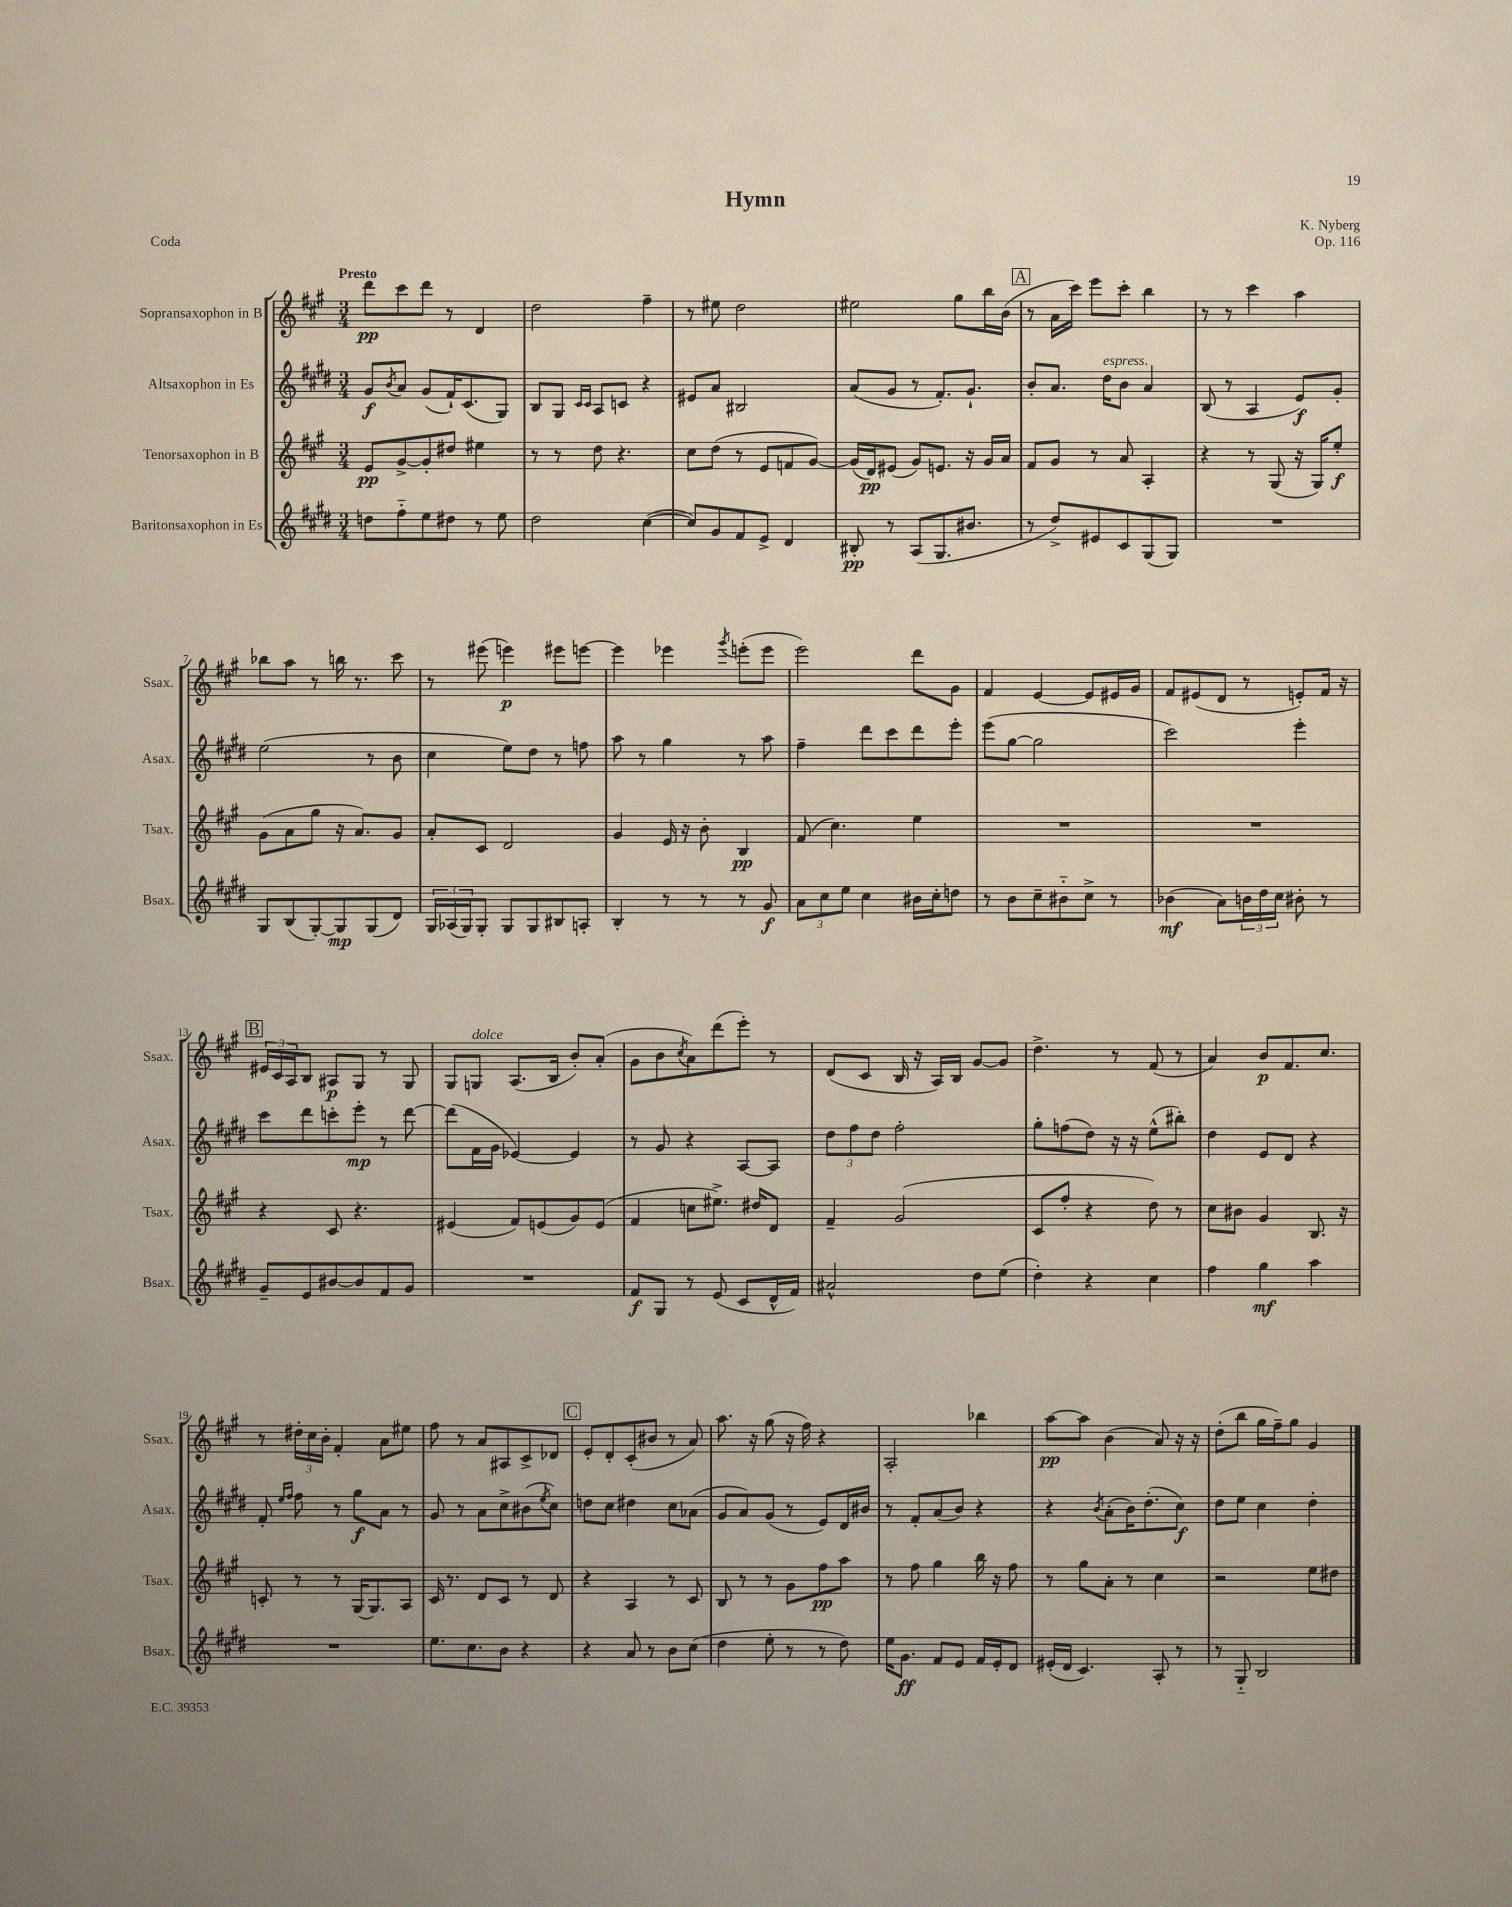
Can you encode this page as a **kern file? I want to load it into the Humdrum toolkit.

**kern	**kern	**kern	**kern
*staff4	*staff3	*staff2	*staff1
*clefG2	*clefG2	*clefG2	*clefG2
*k[f#c#g#d#]	*k[f#c#g#]	*k[f#c#g#d#]	*k[f#c#g#]
*M3/4	*M3/4	*M3/4	*M3/4
8dd	8e	8g#	8ddd
.	.	8qb	.
8ff#'~	[8g#^	8a	8ccc#
8ee	8g#']	(8g#	8ddd
8dd#	8dd#	16f#`)	8r
.	.	(8.c#	.
8r	4ee#	.	4d
8ee	.	8G#)	.
=	=	=	=
2dd#	8r	8B	2dd
.	8r	8G#	.
.	.	16qqc#	.
.	.	16qqc#	.
.	8dd	8A	.
.	4.r	8c	.
([4cc#	.	4r	4ff#~
=	=	=	=
8cc#])	8cc#	8e#	8r
8g#	(8dd	8a	8ee#
8f#	8r	2B#	2dd
8e^	8e	.	.
4d#	8f	.	.
.	[8g#)	.	.
=	=	=	=
8B#'	(16g#]	(8a	2ee#
.	16d)	.	.
8r	(8e#	8g#	.
(8A	8g#)	8r	.
8.G#	8.e	8.f#')	.
.	.	.	8gg#
8.b#	16r	8.g#`	.
.	16g#	.	16bb
.	16a	.	(16b
=	=	=	=
8r	8f#	8b'	8r
8dd#^)	8g#	8.a	16a
.	.	.	16ccc#)
8e#	8r	.	8eee
.	.	16dd#	.
8c#	8a	8b	8ccc#'
(8G#	4A'	4a	4bb
8G#)	.	.	.
=	=	=	=
2.r	4r	(8B	8r
.	.	8r	8r
.	8r	4A	4ccc#
.	(8G#	.	.
.	16r	8e)	4aa
.	16G#)	.	.
.	8ee'	8g#'	.
=	=	=	=
8G#	(8g#	(2ee	8bb-
(8B	8a	.	8aa
[8G#')	8gg#	.	8r
8G#]	16r	.	16bb
.	8.a)	.	8.r
(8G#	.	8r	.
8d#)	8g#	8b	8ccc#
=	=	=	=
24G#	8a'	4cc#	8r
(24A-	.	.	.
24G#)	.	.	.
8G#'	8c#	.	(8eee#
8G#	2d	8ee)	4eee)
8G#	.	8dd#	.
8B#	.	8r	8eee#
8A'	.	8ff	[8eee
=	=	=	=
4B'	4g#	8aa	4eee]
.	.	8r	.
8r	16e	4gg#	4eee-
.	16r	.	.
8r	8b'	.	.
.	.	.	8qggg#
8r	4B	8r	(8eee'
8g#	.	8aa	8eee
=	=	=	=
12a	(8f#	4ff#~	2eee)
12cc#	.	.	.
.	4.cc#)	.	.
12ee	.	.	.
4cc#	.	8ddd#	.
.	.	8ccc#	.
16b#	4ee	8ddd#	8ddd
16cc#'	.	.	.
8dd	.	8eee'	8g#
=	=	=	=
8r	2.r	(8eee	4f#
8b	.	[8gg#	.
8cc#~	.	2gg#]	[4e
8b#'~	.	.	.
8cc#^	.	.	8e]
8r	.	.	16e#
.	.	.	16g#
=	=	=	=
(4b-	2.r	2ccc#)	8f#
.	.	.	(8e#
8a)	.	.	8d
24b	.	.	8r
24dd#	.	.	.
24cc#	.	.	.
8b#'	.	4eee'	8e')
8r	.	.	16f#
.	.	.	16r
=	=	=	=
8g#~	4r	8ccc#	24e#
.	.	.	24c#
.	.	.	24A
8e	.	8ddd#	8B
[8b#	8c#	8ccc'	8A#
8b#]	4.r	8eee'	8G#
8f#	.	8r	8r
8g#	.	[8ddd#	8G#
=	=	=	=
2.r	(4e#	(8ddd#]	8G#
.	.	16f#	8G
.	.	16g#	.
.	8f#)	[4e-)	(8.A
.	(8e	.	.
.	.	.	16B
.	8g#)	4e-]	8b')
.	(8e	.	(8a'
=	=	=	=
8f#	4f#	8r	8g#
8G#	.	8g#	8b
.	.	.	8qcc#
8r	8cc	4r	8a)
(8e	8.ee#^)	.	(8ddd
8c#	.	[8A	8eee')
.	16dd#	.	.
16d#^^	8d	8A]	8r
16f#)	.	.	.
=	=	=	=
2a#^^	4f#~	12dd#	(8d
.	.	12ff#	.
.	.	.	8c#
.	.	12dd#	.
.	(2g#	2ff#'	16B
.	.	.	16r
.	.	.	16A)
.	.	.	16B
8dd#	.	.	[8g#
(8ee	.	.	8g#]
=	=	=	=
4dd#')	8c#	8gg#'	4.dd^
.	8ff#'	(8ff	.
4r	4r	8dd#)	.
.	.	16r	8r
.	.	16r	.
4cc#	8dd)	(8ee^^	(8f#
.	8r	8bb#')	8r
=	=	=	=
4ff#	8cc#	4dd#	4a)
.	8b#	.	.
4gg#	4g#	8e	8b
.	.	8d#	8.f#
4aa	8.B	4r	.
.	.	.	8.cc#
.	16r	.	.
=	=	=	=
2.r	8c'	8f#'	8r
.	.	16qqee	.
.	.	16qqff#	.
.	8r	8ff#	24dd#'
.	.	.	24cc#
.	.	.	24b'
.	8r	8r	4f#'
.	[16G#	8gg#	.
.	8.G#]	.	.
.	.	8a	8a
.	8A	8r	8ee#
=	=	=	=
8.ee	16c#	8g#	8ff#
.	8.r	.	.
.	.	8r	8r
8.cc#	.	.	.
.	8d	8a	8a
8b	8c#	8cc#^	8A#
4r	8r	(8b#	8c#^
.	.	8qee	.
.	8d	8cc#)	8d-
=	=	=	=
4r	4r	8dd	8e'
.	.	8cc#	8d'
8a	4A	4dd#	(8c#'
8r	.	.	8b#
8b	8r	8cc#	8r
(8cc#	8c#	(8a-	8a)
=	=	=	=
4dd#	8B	8g#	8.aa
.	8r	8a)	.
.	.	.	16r
8ee'	8r	(8g#	(8gg#
8r	8g#	8r	16r
.	.	.	16ff#)
8r	8ff#	8e)	4r
8dd#)	8aa	16d#	.
.	.	16b#	.
=	=	=	=
16ee	8r	8r	2A'
8.g#	.	.	.
.	8ff#	8f#'	.
8f#	4gg#	(8a	.
8e	.	8b)	.
16f#	16bb	4r	4bb-
16e'	16r	.	.
8d#	8ff#	.	.
=	=	=	=
(16e#'	8r	4r	[8aa
16d#	.	.	.
4.c#)	8gg#	.	8aa]
.	.	8qb	.
.	8a'	(8a'	(4b
.	8r	16b)	.
.	.	(8.dd#'	.
8A'	4cc#	.	8a)
8r	.	8cc#)	16r
.	.	.	16r
=	=	=	=
8r	2r	8dd#	(8dd'
8G#'~	.	8ee	8bb
2B	.	4cc#	16gg#
.	.	.	16ff#~)
.	.	.	8gg#
.	8ee	4dd#'	4g#
.	8dd#	.	.
==	==	==	==
*-	*-	*-	*-
